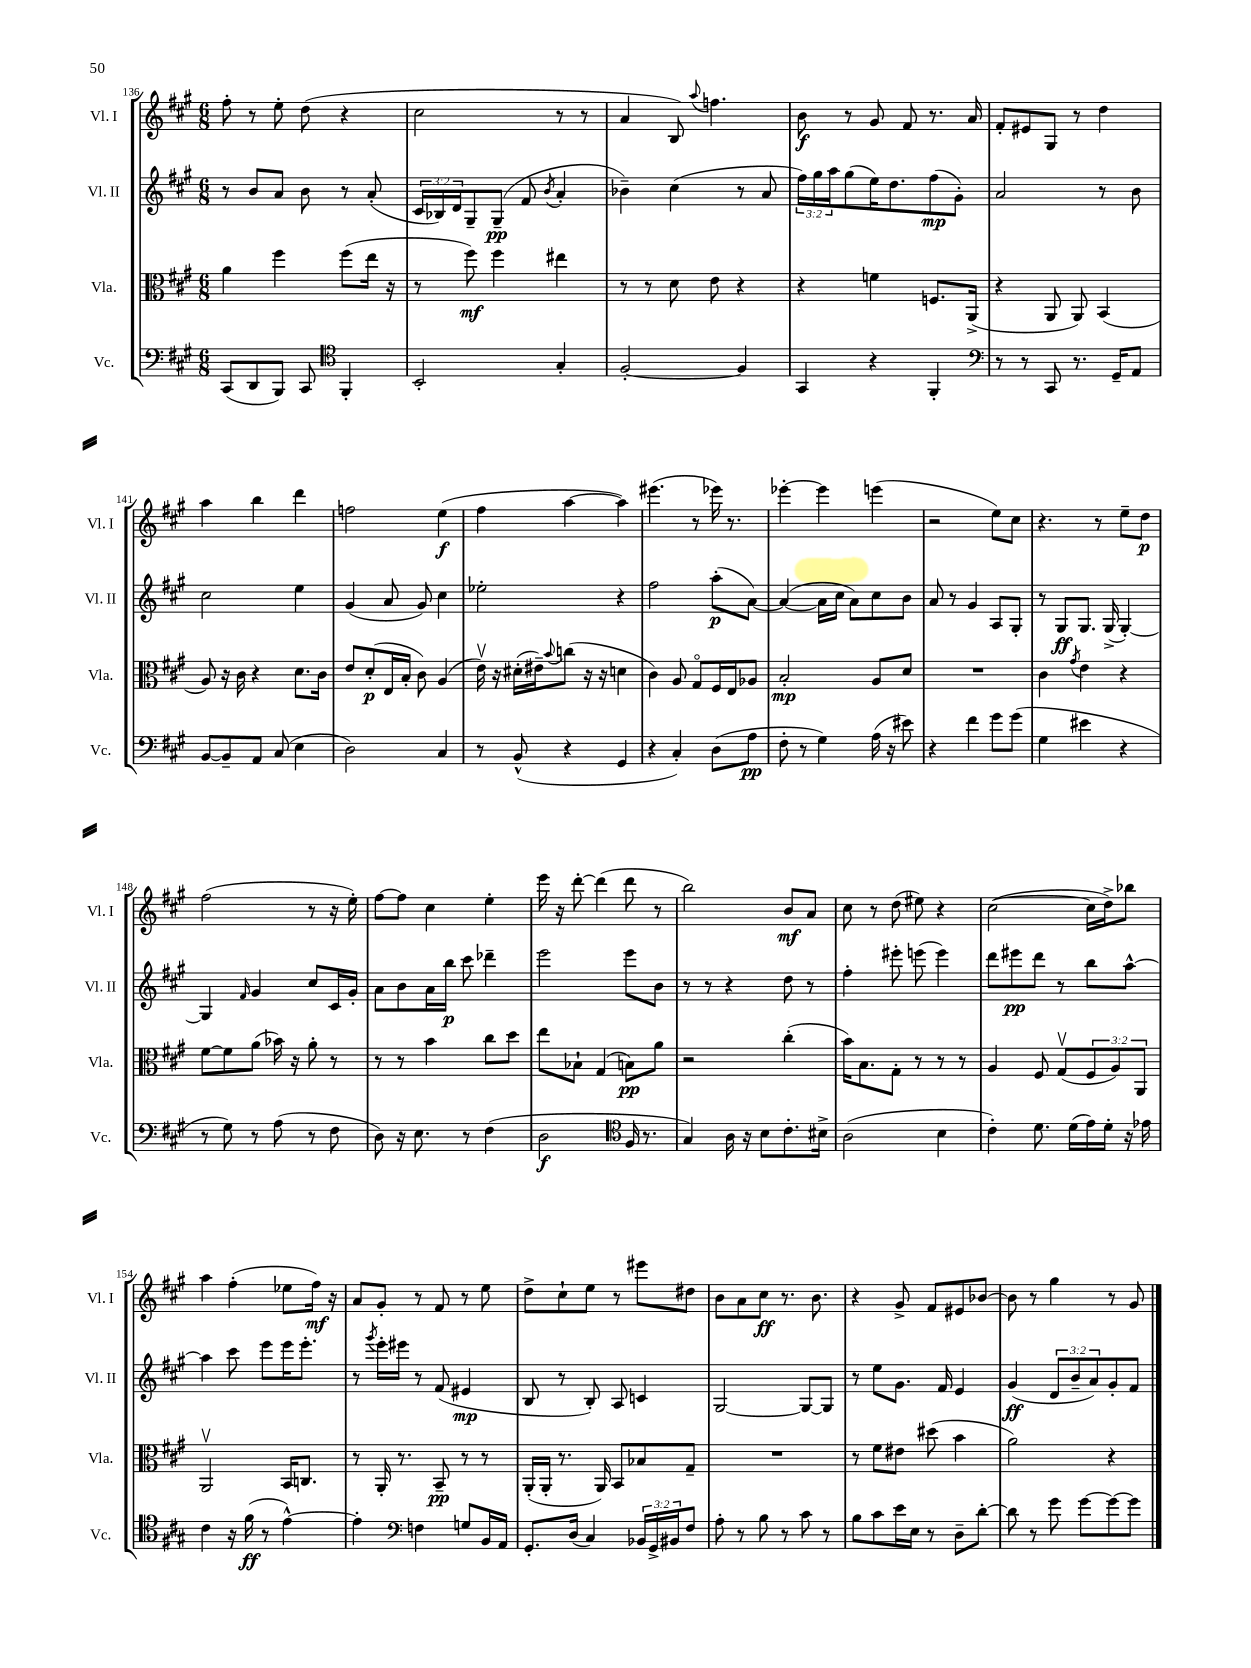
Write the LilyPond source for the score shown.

<<
\new StaffGroup <<
\new Staff = "s0" \with { instrumentName = "Vl. I" shortInstrumentName = "Vl. I" } {
    \clef treble \key a \major \numericTimeSignature \time 6/8
    fis''8-. r8 e''8-. d''8( r4 |
    cis''2 r8 r8 |
    a'4 b8) \appoggiatura { a''8 } f''4. |
    b'8\f r8 gis'8 fis'8 r8. a'16 |
    fis'8-. eis'8 gis8 r8 d''4 |
    a''4 b''4 d'''4 |
    f''2 e''4\f( |
    fis''4 a''4~ a''4) |
    eis'''4.( r8 ees'''16) r8. |
    ees'''4~-. ees'''4 e'''4( |
    r2 e''8) cis''8 |
    r4. r8 e''8-- d''8\p |
    fis''2( r8 r16 e''16-.) |
    fis''8~ fis''8 cis''4 e''4-. |
    e'''16 r16 d'''8~-. d'''4( d'''8 r8 |
    b''2) b'8\mf a'8 |
    cis''8 r8 d''8( eis''8) r4 |
    cis''2~( cis''16 d''16->) bes''8 |
    a''4 fis''4-.( ees''8 fis''16\mf) r16 |
    a'8 gis'8-. r8 fis'8 r8 e''8 |
    d''8-> cis''8-! e''8 r8 eis'''8 dis''8 |
    b'8 a'8 cis''8\ff r8. b'8. |
    r4 gis'8-> fis'8 eis'8 bes'8~ |
    bes'8 r8 gis''4 r8 gis'8 \bar "|." |
}
\new Staff = "s1" \with { instrumentName = "Vl. II" shortInstrumentName = "Vl. II" } {
    \clef treble \key a \major \numericTimeSignature \time 6/8 \override Staff.TupletNumber.text = #tuplet-number::calc-fraction-text
    r8 b'8 a'8 b'8 r8 a'8-.( |
    \tuplet 3/2 { cis'16 bes16) d'16 } gis8-- gis8--\pp( fis'8 \acciaccatura { b'8 } a'4-. |
    bes'4--) cis''4( r8 a'8 |
    \tuplet 3/2 { fis''16) gis''16 a''16 } gis''8( e''16) d''8. fis''8\mp( gis'8-.) |
    a'2 r8 b'8 |
    cis''2 e''4 |
    gis'4( a'8 gis'8) cis''4 |
    ees''2-. r4 |
    fis''2 a''8-.\p( a'8~) |
    a'4~( a'16 cis''16 a'8) cis''8 b'8 |
    a'8 r8 gis'4 a8 gis8-. |
    r8 gis8\ff gis8. gis16->( gis4~-.) |
    gis4 \grace { fis'16 } gis'4 cis''8 cis'16 gis'16-. |
    a'8 b'8 a'16 b''16\p cis'''8 des'''4-- |
    e'''2 e'''8 b'8 |
    r8 r8 r4 d''8 r8 |
    fis''4-. eis'''8-. e'''8( e'''4) |
    d'''8 eis'''8\pp d'''8 r8 b''8 a''8~-^ |
    a''4 cis'''8 e'''8 e'''16 e'''8.-. |
    r8 \acciaccatura { gis'''8 } e'''16-. eis'''16 r8 fis'8( eis'4\mp |
    b8 r8 b8-.) a8 c'4 |
    gis2~ gis8~ gis8 |
    r8 e''8 gis'8. fis'16 e'4 |
    gis'4\ff( \tuplet 3/2 { d'8 b'8-- a'8) } gis'8-. fis'8 \bar "|." |
}
\new Staff = "s2" \with { instrumentName = "Vla." shortInstrumentName = "Vla." } {
    \clef alto \key a \major \numericTimeSignature \time 6/8 \override Staff.TupletNumber.text = #tuplet-number::calc-fraction-text
    a'4 fis''4 fis''8( e''16 r16 |
    r8 fis''8\mf) fis''4 eis''4 |
    r8 r8 d'8 e'8 r4 |
    r4 f'4 f8. a,16->( |
    r4 a,8 a,8) b,4( |
    a8) r16 cis'16 r4 d'8. cis'16 |
    e'8 d'8-.\p( e16 b16-. cis'8) a4( |
    e'16\upbow) r16 dis'16-.( eis'16--) \appoggiatura { b'8 } c''8( r16 r16 d'4 |
    cis'4) a8 gis8\flageolet fis16 e16 aes8 |
    b2-.\mp a8 d'8 |
    R2. |
    cis'4 \acciaccatura { gis'8 } e'4 r4 |
    fis'8~ fis'8 a'8( bes'16) r16 a'8-. r8 |
    r8 r8 b'4 cis''8 d''8 |
    e''8 bes8-! gis4( b8\pp) a'8 |
    r2 cis''4-.( |
    b'16) b8. gis8-. r8 r8 r8 |
    a4 fis8 gis8\upbow( \tuplet 3/2 { fis8 a8) a,8 } |
    a,2\upbow b,16 c8. |
    r8 a,16-. r8. b,8--\pp r8 r8 |
    a,16-.( a,16-. r8. a,16) b,8 bes8 gis8-- |
    R2. |
    r8 fis'8 eis'8 dis''8( b'4 |
    a'2) r4 \bar "|." |
}
\new Staff = "s3" \with { instrumentName = "Vc." shortInstrumentName = "Vc." } {
    \clef bass \key a \major \numericTimeSignature \time 6/8 \override Staff.TupletNumber.text = #tuplet-number::calc-fraction-text
    cis,8( d,8 b,,8) cis,8 \clef tenor fis,4-. |
    b,2-. gis4-. |
    fis2~-. fis4 |
    gis,4 r4 fis,4-. |
    \clef bass r8 r8 cis,8 r8. gis,16-- a,8 |
    b,8~ b,8-- a,8 cis8( e4 |
    d2) cis4 |
    r8 b,8-^( r4 gis,4 |
    r4 cis4-.) d8( a8\pp |
    fis8-. r8 gis4) a16( r16 eis'8) |
    r4 fis'4 gis'8 gis'8( |
    gis4 eis'4 r4 |
    r8 gis8) r8 a8( r8 fis8 |
    d8) r16 e8. r8 fis4( |
    d2\f \clef tenor fis16 r8. |
    gis4) a16 r16 b8 cis'8.-. bis16-> |
    a2( b4 |
    cis'4-.) d'8. d'16( e'16) d'16-. r16 ees'16 |
    cis'4 r16 fis'16\ff( r8 e'4~-^) |
    e'4-. \clef bass f4 g8 b,16 a,16 |
    gis,8.-. d16( cis4) \tuplet 3/2 { bes,16 gis,16-> bis,16 } fis8 |
    a8-. r8 b8 r8 cis'8 r8 |
    b8 cis'8 e'16 e16 r8 d8-- d'8~-. |
    d'8 r8 gis'8 gis'8~ gis'8~ gis'8 \bar "|." |
}
>>
>>
\layout { \context { \Score currentBarNumber = #136 } }
